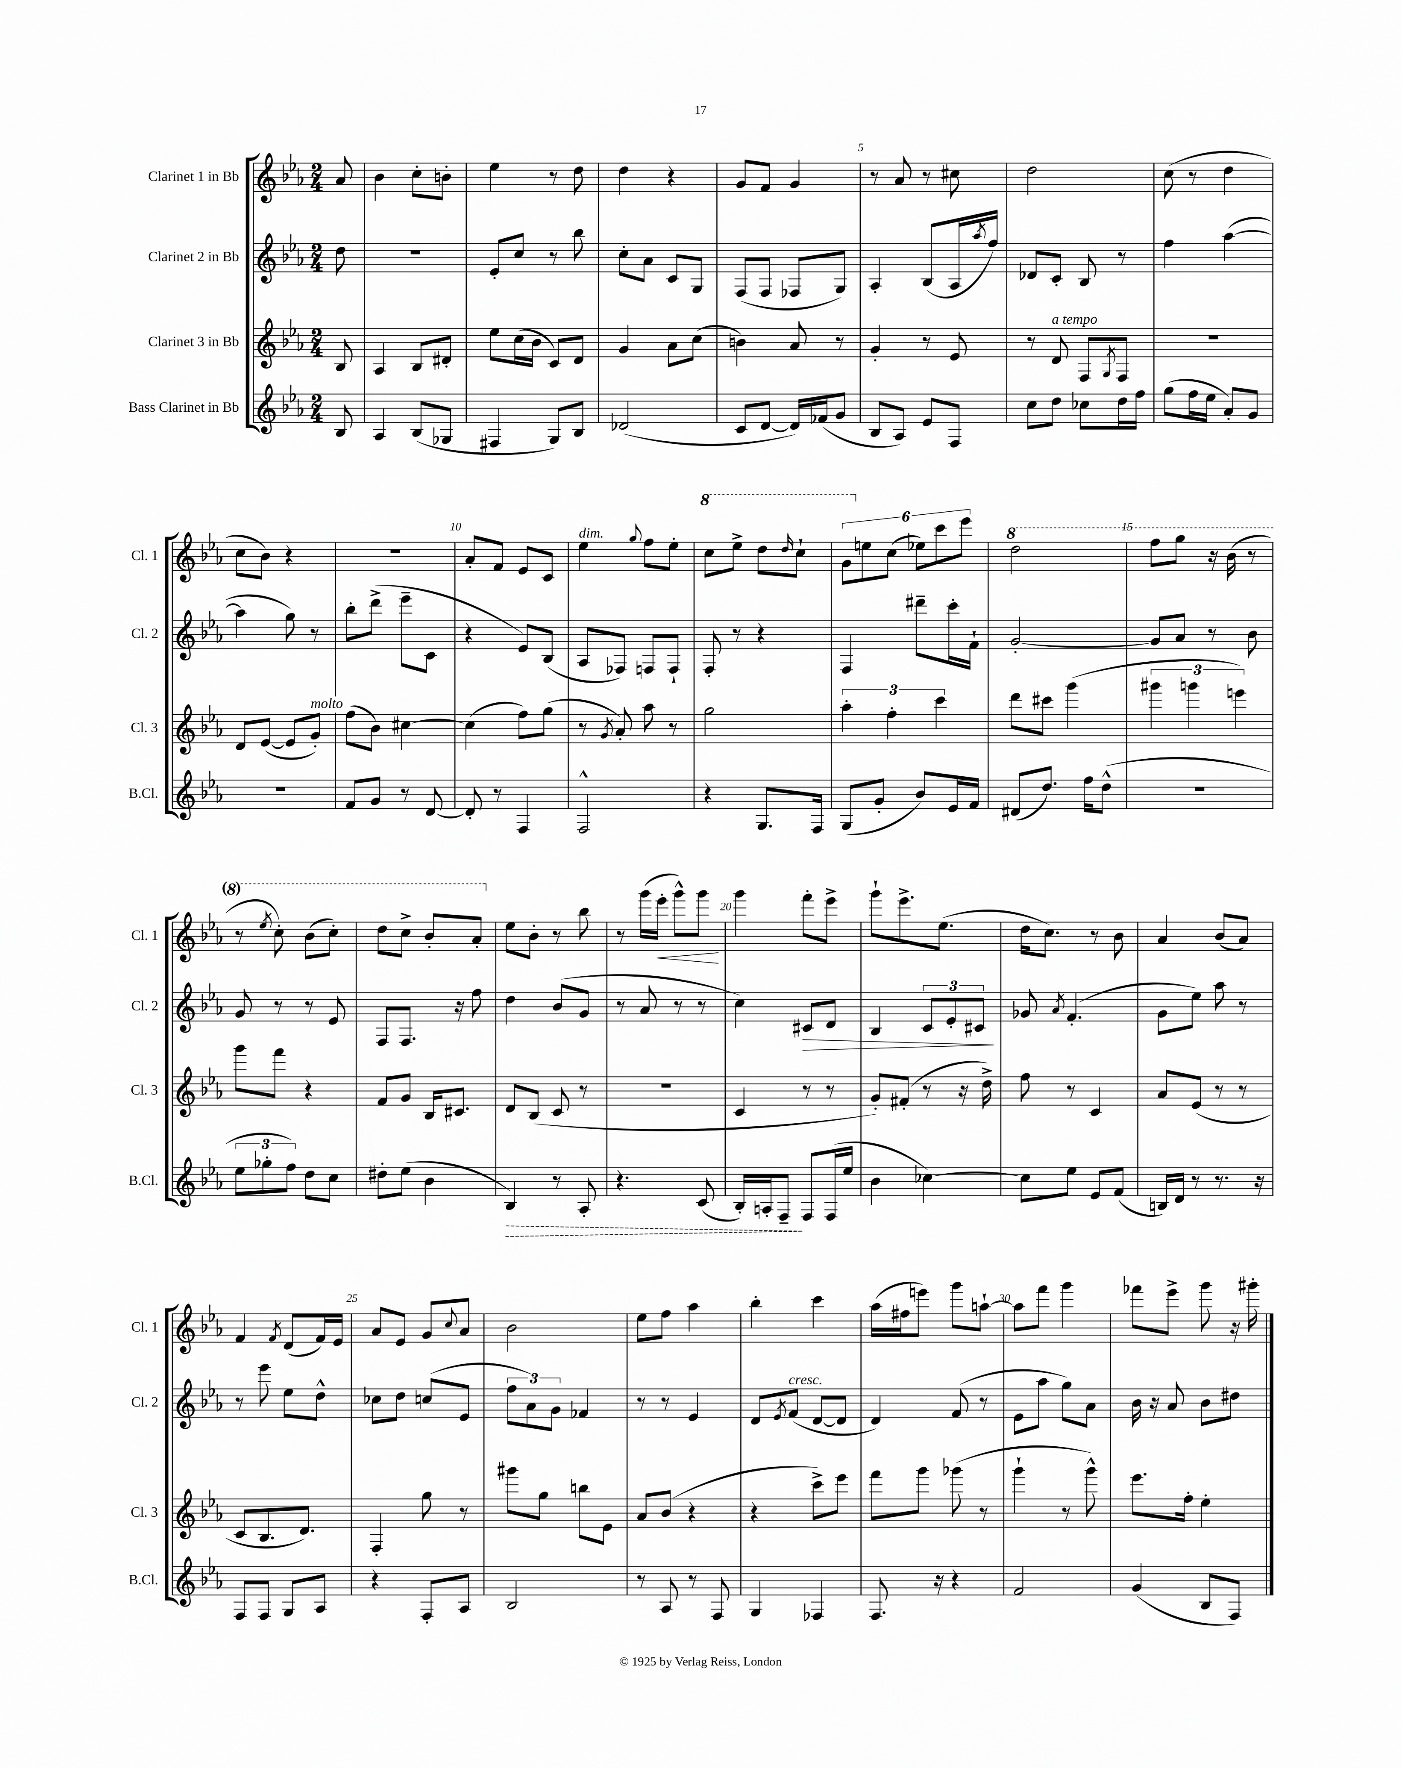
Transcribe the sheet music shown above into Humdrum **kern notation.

**kern	**kern	**kern	**kern
*staff4	*staff3	*staff2	*staff1
*clefG2	*clefG2	*clefG2	*clefG2
*k[b-e-a-]	*k[b-e-a-]	*k[b-e-a-]	*k[b-e-a-]
*M2/4	*M2/4	*M2/4	*M2/4
8B-/	8B-/	8dd\	8a-/
=	=	=	=
4A-/	4A-/	2r	4b-\
(8B-/L	8B-/L	.	8cc'\L
8G-/J	8d#'/J	.	8b'\J
=	=	=	=
4F#/	8ee-\L	8e-'/L	4ee-\
.	(16cc\L	8cc/J	.
.	16b-\JJ	.	.
8G/L)	8c/L)	8r	8r
8B-/J	8d/J	8bb-\	8dd\
=	=	=	=
(2d-/	4g/	8cc'\L	4dd\
.	.	8a-\J	.
.	8a-\L	8c/L	4r
.	(8cc\J	8G/J	.
=	=	=	=
8c/L	4b\)	(8F/L	8g/L
[8d/J	.	8F/J	8f/J
16d/]LL)	8a-/	8F-/L	4g/
(16f-/J	.	.	.
8g/J	8r	8G/J)	.
=	=	=	=
8B-/L	4g'/	4A-'/	8r
8A-/J)	.	.	8a-/
8e-/L	8r	(8B-/L	8r
8F/J	8e-/	16A-/L	8cc#\
.	.	8qaa-/	.
.	.	16ff/JJ)	.
=	=	=	=
8cc\L	8r	8d-/L	2dd\
8dd\J	8d/	8c'/J	.
8cc-\L	8F/L	8B-/	.
.	8qG/	.	.
16dd\L	8F/J	8r	.
16ff\JJ	.	.	.
=	=	=	=
(8gg\L	2r	4ff\	(8cc\
16ff\L	.	.	8r
16ee-\JJ	.	.	.
8a-'/L)	.	([4aa-\	4dd\
8g/J	.	.	.
=	=	=	=
2r	8d/L	4aa-\]	8cc\L
.	([8e-/J	.	8b-\J)
.	8e-/]L	8gg\)	4r
.	8g'/J)	8r	.
=	=	=	=
8f/L	(8ff\L	8bb-'\L	2r
8g/J	8b-\J)	(8ddd^\J	.
8r	[4cc#\	8eee-~\L	.
[8d/	.	8c\J	.
=	=	=	=
8d'/]	(4cc#\]	4r	8a-'/L
8r	.	.	8f/J
4F/	8ff\L)	8e-/L)	8e-/L
.	(8gg\J	(8B-/J	8c/J
=	=	=	=
2F^^/	8r	8A-/L	4ee-\
.	8qg/	.	.
.	8a-'/)	8F-/J)	.
.	.	.	8qqgg/
.	8aa-\	8F/L	8ff\L
.	8r	8F`/J	8ee-'\J
=	=	=	=
4r	2gg\	8F'/	8ccc\L
.	.	8r	8eee-^\J
8.G/L	.	4r	8ddd\L
.	.	.	16qqddd/
.	.	.	8ccc`\J
16F/Jk	.	.	.
=	=	=	=
(8G/L	6aa-'\	4F/	12gg\L
.	.	.	12ee\
8g'/J	.	.	.
.	6ff'\	.	(12cc\J
8b-/L)	.	8ddd#~\L	12ee-\L)
.	6ccc\	.	12ccc\
16e-/L	.	16ccc'\L	.
.	.	.	12eee-\J
16f/JJ	.	16f`\JJ	.
=	=	=	=
(8d#/L	8ddd\L	[2g'/	2ddd\
8.dd/J)	8ccc#\J	.	.
.	(4ggg\	.	.
16ff\LK	.	.	.
(8dd^^\J	.	.	.
=	=	=	=
2r	6ggg#\	8g/]L	8fff\L
.	.	8a-/J	8ggg\J
.	6ggg\	.	.
.	.	8r	16r
.	.	.	(16bb-\
.	6eee\)	.	.
.	.	8b-\	8r
=	=	=	=
12ee-\L	8ggg\L	8g/	8r
12gg-'\	.	.	.
.	.	.	8qeee-/
.	8fff\J	8r	8ccc'\)
12ff\J)	.	.	.
8dd\L	4r	8r	(8bb-\L
8cc\J	.	8e-/	8ccc'\J)
=	=	=	=
8dd#'\L	8f/L	8F/L	8ddd\L
(8ee-\J	8g/J	8.F/J	8ccc^\J
4b-\	16B-/LK	.	8bb-'/L
.	8.c#/J	16r	.
.	.	8ff\	8aa-'/J
=	=	=	=
4B-/)	8d/L	4dd\	8ee-\L
.	(8B-/J	.	8b-'\J
8r	8c/	(8b-/L	8r
8A-'/	8r	8g/J	8bb-\
=	=	=	=
4.r	2r	8r	8r
.	.	8a-/	(16ggg\LL
.	.	.	16eee-'\JJ
.	.	8r	8ggg^^\L)
(8c/	.	8r	8ggg\J
=	=	=	=
16B-'/LL)	4c/	4cc\)	4ggg\
16A'/J	.	.	.
8F~/J	.	.	.
8F/L	8r	8c#/L	8fff'\L
(16F/L	8r	8d/J	8eee-^\J
16ee-/JJ	.	.	.
=	=	=	=
4b-\	8g'/L)	4B-/	8ggg`\L
.	(8f#'/J	.	8.eee-^\
[4cc-\)	8r	12c/L	.
.	.	.	(8.ee-\J
.	.	12e-'/	.
.	16r	.	.
.	.	12c#/J	.
.	16dd^\)	.	.
=	=	=	=
8cc-\]L	8ff\	8g-/	16dd\LK
.	.	.	8.cc\J)
.	.	8qa-/	.
8ee-\J	8r	(4.f'/	.
8e-/L	4c/	.	8r
(8f/J	.	.	8b-\
=	=	=	=
16B/LL)	8a-/L	8g\L	4a-/
16d/JJ	.	.	.
8r	(8e-/J	8ee-\J)	.
8.r	8r	8aa-\	(8b-/L
.	8r	8r	8a-/J)
16r	.	.	.
=	=	=	=
8F/L	8c/L	8r	4f/
8F/J	8.B-/	8eee-\	.
.	.	.	8qf/
8G/L	.	8ee-\L	(8d/L
.	8.d/J)	.	.
8A-/J	.	8dd^^\J	16f/L)
.	.	.	16e-/JJ
=	=	=	=
4r	4F'/	8cc-\L	8a-/L
.	.	8dd\J	8e-/J
8F'/L	8gg\	(8cc/L	8g/L
.	.	.	8qqcc/
8A-/J	8r	8e-/J	8a-/J
=	=	=	=
2B-/	8ggg#\L	12ff\L	2b-\
.	.	12a-\)	.
.	8gg\J	.	.
.	.	12g\J	.
.	8bb\L	4f-/	.
.	8e-\J	.	.
=	=	=	=
8r	8a-/L	8r	8ee-\L
8A-/	(8b-/J	8r	8ff\J
8r	4r	4e-/	4aa-\
8F/	.	.	.
=	=	=	=
4G/	4r	8d/L	4bb-'\
.	.	8qe-/	.
.	.	(8f/J	.
4F-/	8ccc^\L)	[8d/L	4ccc\
.	8eee-\J	8d/]J	.
=	=	=	=
8.F/	8fff\L	4d/)	(16aa-\LL
.	.	.	16ff#\J
.	8ggg\J	.	8eee\J)
16r	.	.	.
4r	(8ggg-\	(8f/	8ggg\L
.	8r	8r	[8aa`\J
=	=	=	=
2f/	4ggg`\	8e-\L	8aa\]L
.	.	8aa-\J	8fff\J
.	8r	8gg\L)	4ggg\
.	8ggg^^\)	8a-\J	.
=	=	=	=
(4g/	8.eee-\L	16b-\	8fff-\L
.	.	16r	.
.	.	8a-/	8eee-^\J
.	16ff'\Jk	.	.
8B-/L	4ee-'\	8b-\L	8ggg\
8F/J)	.	8dd#\J	16r
.	.	.	16ggg#'\
==	==	==	==
*-	*-	*-	*-
